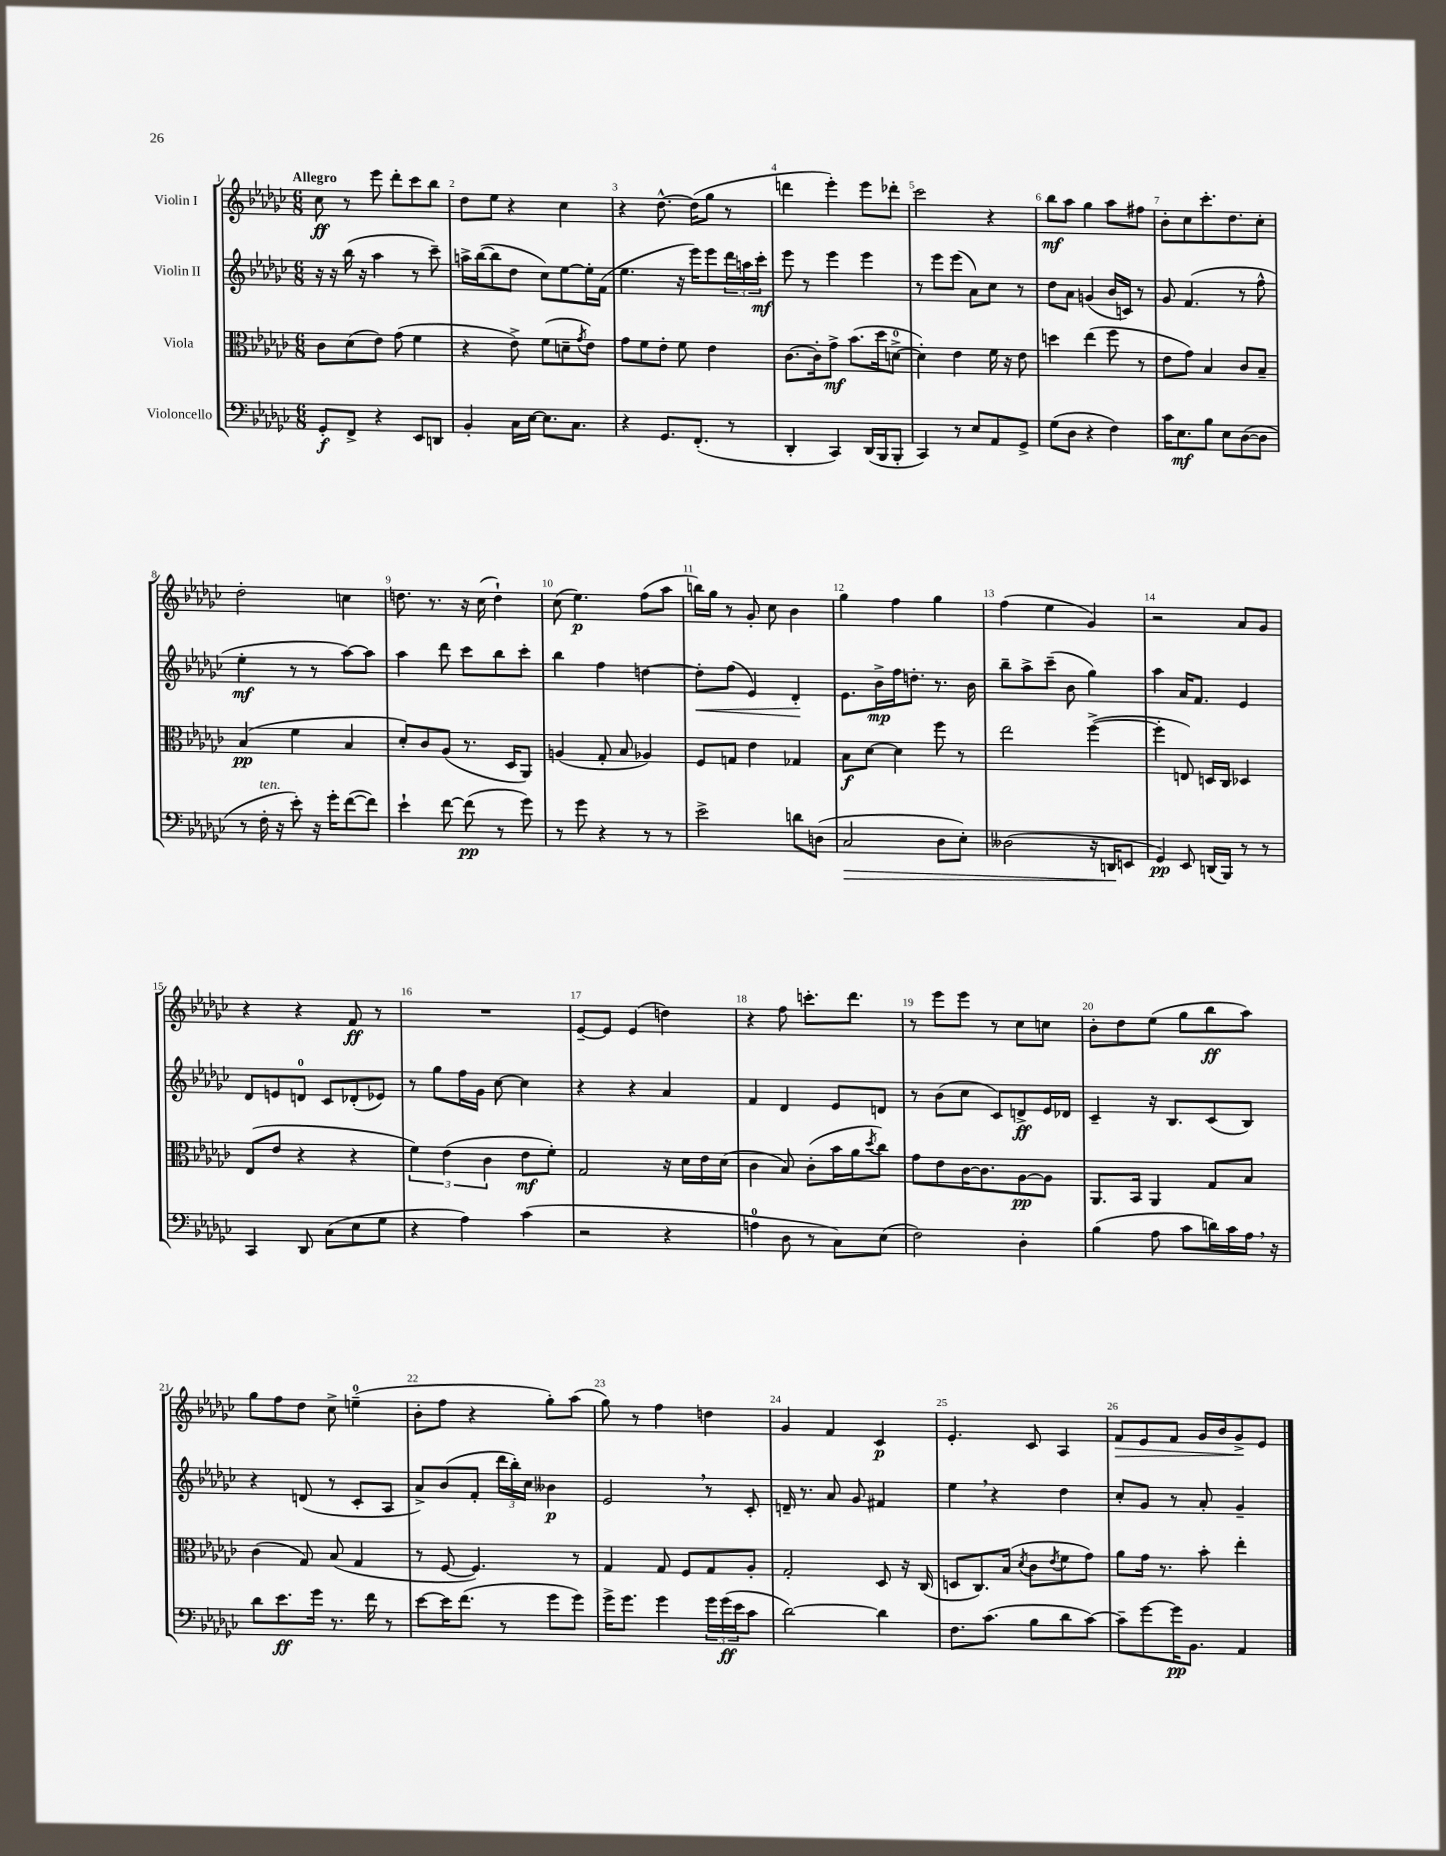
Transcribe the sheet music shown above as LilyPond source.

<<
\new StaffGroup <<
\new Staff = "s0" \with { instrumentName = "Violin I" } {
    \clef treble \key ges \major \numericTimeSignature \time 6/8 \tempo "Allegro"
    ces''8\ff r8 ees'''8 des'''8-. ces'''8 bes''8 |
    des''8 ees''8 r4 ces''4 |
    r4 des''8.~-^ des''16( ges''8 r8 |
    d'''4 ees'''4-.) ees'''8 des'''8-. |
    ces'''2 r4 |
    bes''8\mf aes''8 ges''4 aes''8 fis''8 |
    bes'8-. ces''8 ces'''8.-. des''8. ces''8-. |
    des''2-. c''4 |
    d''8. r8. r16 ces''16( d''4-!) |
    ces''8( ees''4.\p) f''8( aes''8 |
    b''16) ges''16 r8 ges'8-. ces''8 bes'4 |
    ges''4 f''4 ges''4 |
    f''4( ees''4 ges'4) |
    r2 aes'8 ges'8 |
    r4 r4 f'8\ff r8 |
    R2. |
    ees'8~-- ees'8 ees'4( d''4) |
    r4 f''8 c'''8.-. des'''8. |
    r8 ees'''8 ees'''8 r8 ces''8 c''8 |
    bes'8-. des''8 ees''8( ges''8 bes''8\ff aes''8) |
    ges''8 f''8 des''8 ces''8-> e''4-0--( |
    bes'8-. f''8 r4 ges''8-.) aes''8( |
    ges''8) r8 f''4 d''4 |
    ges'4 f'4 ces'4\p |
    ees'4.-. ces'8 aes4 |
    f'8\> ees'8 f'8 ges'16 bes'16 ges'8->\! ees'8 \bar "|." |
}
\new Staff = "s1" \with { instrumentName = "Violin II" } {
    \clef treble \key ges \major \numericTimeSignature \time 6/8
    r16 r16 bes''16( r16 aes''4 r8 ces'''8--) |
    a''16-> bes''16~( bes''8 des''8 ces''8) ees''8~ ees''16-. f'16( |
    ees''4. r16 ees'''16) ees'''8 \tuplet 3/2 { des'''16 a''16 ces'''16-.\mf } |
    ees'''8 r8 ees'''4 ees'''4 |
    r8 ees'''8 ees'''8( aes'8) ces''8 r8 |
    des''8 aes'8 g'4( bes'16 c'16) r8 |
    ges'8 f'4.( r8 f''8-^ |
    ees''4-.\mf r8 r8 aes''8~) aes''8 |
    aes''4 des'''8 ces'''8 bes''8 ces'''8-. |
    bes''4 f''4 d''4~ |
    d''8-.\< f''8( ees'4) des'4-.\! |
    ees'8. bes'16->\mp f''16 d''8.-. r8. bes'16 |
    bes''8-- aes''8-> ces'''8--( bes'8 ges''4) |
    aes''4 aes'16 f'8. ees'4 |
    des'8 e'8 d'8-0 ces'8 des'8-.( ees'8) |
    r8 ges''8 f''16 ges'16 ces''8~ ces''4 |
    r4 r4 aes'4 |
    f'4 des'4 ees'8 d'8 |
    r8 bes'8( ces''8 ces'8) d'8->\ff ees'16 des'16 |
    ces'4-- r16 bes8. ces'8( bes8) |
    r4 d'8( r8 ces'8-. aes8 |
    aes'8->) bes'8( f'8-. \tuplet 3/2 { des'''16 bes''16-.) ces''16 } beses'4\p |
    ees'2 \breathe r8 ces'8-. |
    d'16-- r8. aes'8 ges'8 fis'4 |
    ees''4 \breathe r4 des''4 |
    ces''8-. ges'8 r8 aes'8-. ges'4-- \bar "|." |
}
\new Staff = "s2" \with { instrumentName = "Viola" } {
    \clef alto \key ges \major \numericTimeSignature \time 6/8
    ces'8 des'8( ees'8) ges'8( f'4 |
    r4 ees'8->) f'8( d'8-- \acciaccatura { ges'8 } ees'8) |
    ges'8 f'8 ees'8-. f'8 ees'4 |
    ces'8.~ ces'16-. ges'8->\mf bes'8.( des''16 d'8-0~-> |
    d'4-.) ees'4 f'16 r16 ees'8 |
    d''4 ees''4( f''8 r8 |
    ees'8 ges'8) bes4 ces'8 bes8-- |
    bes4\pp( f'4 bes4 |
    des'8-.) ces'8 aes8( r8. des16 aes,8) |
    a4( ges8-. bes8 aes4) |
    f8 g8 ees'4 ges4 |
    bes8\f des'8~ des'4 f''8 r8 |
    ees''2 f''4~->( |
    f''4-. e8) d16 ces16 des4 |
    ees8( ees'8 r4 r4 |
    \tuplet 3/2 { f'4) ees'4( ces'4 } ees'8\mf f'8-.) |
    ges2 r16 des'16 ees'16 des'16( |
    ces'4 bes8) ces'8-.( bes'16 aes'16 \acciaccatura { des''8 } ces''8) |
    ges'8 ees'8 ces'16~ ces'8. aes8~\pp aes8 |
    aes,8. bes,16 aes,4 ges8 bes8 |
    ces'4( ges8) bes8( ges4 |
    r8 f8~ f4.) r8 |
    ges4 ges8 f8 ges8 aes8-. |
    ges2-. des8 r16 ces16( |
    d8 ces8.) bes16( \acciaccatura { des'8 } ces'8 \acciaccatura { ees'8 } f'8 ges'8) |
    aes'8 ges'16 r8. bes'8-. ees''4-. \bar "|." |
}
\new Staff = "s3" \with { instrumentName = "Violoncello" } {
    \clef bass \key ges \major \numericTimeSignature \time 6/8
    ges,8-.\f f,8-> r4 ees,8 d,8 |
    bes,4-. ces16 ees16~ ees8. ces8. |
    r4 ges,8. f,8.-.( r8 |
    des,4-. ces,4) des,16( bes,,16 bes,,8-. |
    ces,4) r8 ees8 aes,8 ges,8-> |
    ges8( des8 r4 f4) |
    ces'16 ees8.\mf bes8 ees8 des8~( des8 |
    r8 f16-.^\markup { \italic "ten." } r16 ees'8-.) r16 ges'16-. f'8~( f'8) |
    ees'4-! f'8~ f'8\pp( r8 ges'8) |
    r8 ges'8 r4 r8 r8 |
    ees'2-> d'8 d8( |
    ces2\> des8 ees8-.) |
    deses2( r16 d,16\! e,8 |
    ges,4\pp) ees,8 d,16( bes,,16) r8 r8 |
    ces,4 des,8 ces8( ees8 ges8 |
    r4 aes4) ces'4( |
    r2 r4 |
    a4-0 des8 r8 ces8) ees8( |
    f2) des4-. |
    bes4( aes8 ces'8 d'16) ces'16 aes16 \breathe r16 |
    des'8 ees'8.\ff ges'16 r8. f'16 r8 |
    ees'8~ ees'16 f'8.( r8 ges'8 ges'8) |
    ges'16-> ges'8. ges'4 \tuplet 3/2 { ges'16 ges'16\ff( ees'16 } ces'8 |
    des'2~) des'4 |
    f8. ces'8.( bes8 des'8 ces'8~) |
    ces'8-- ges'8~ ges'16\pp bes,8. aes,4 \bar "|." |
}
>>
>>
\layout { \context { \Score \override BarNumber.break-visibility = ##(#f #t #t) barNumberVisibility = #all-bar-numbers-visible } }
